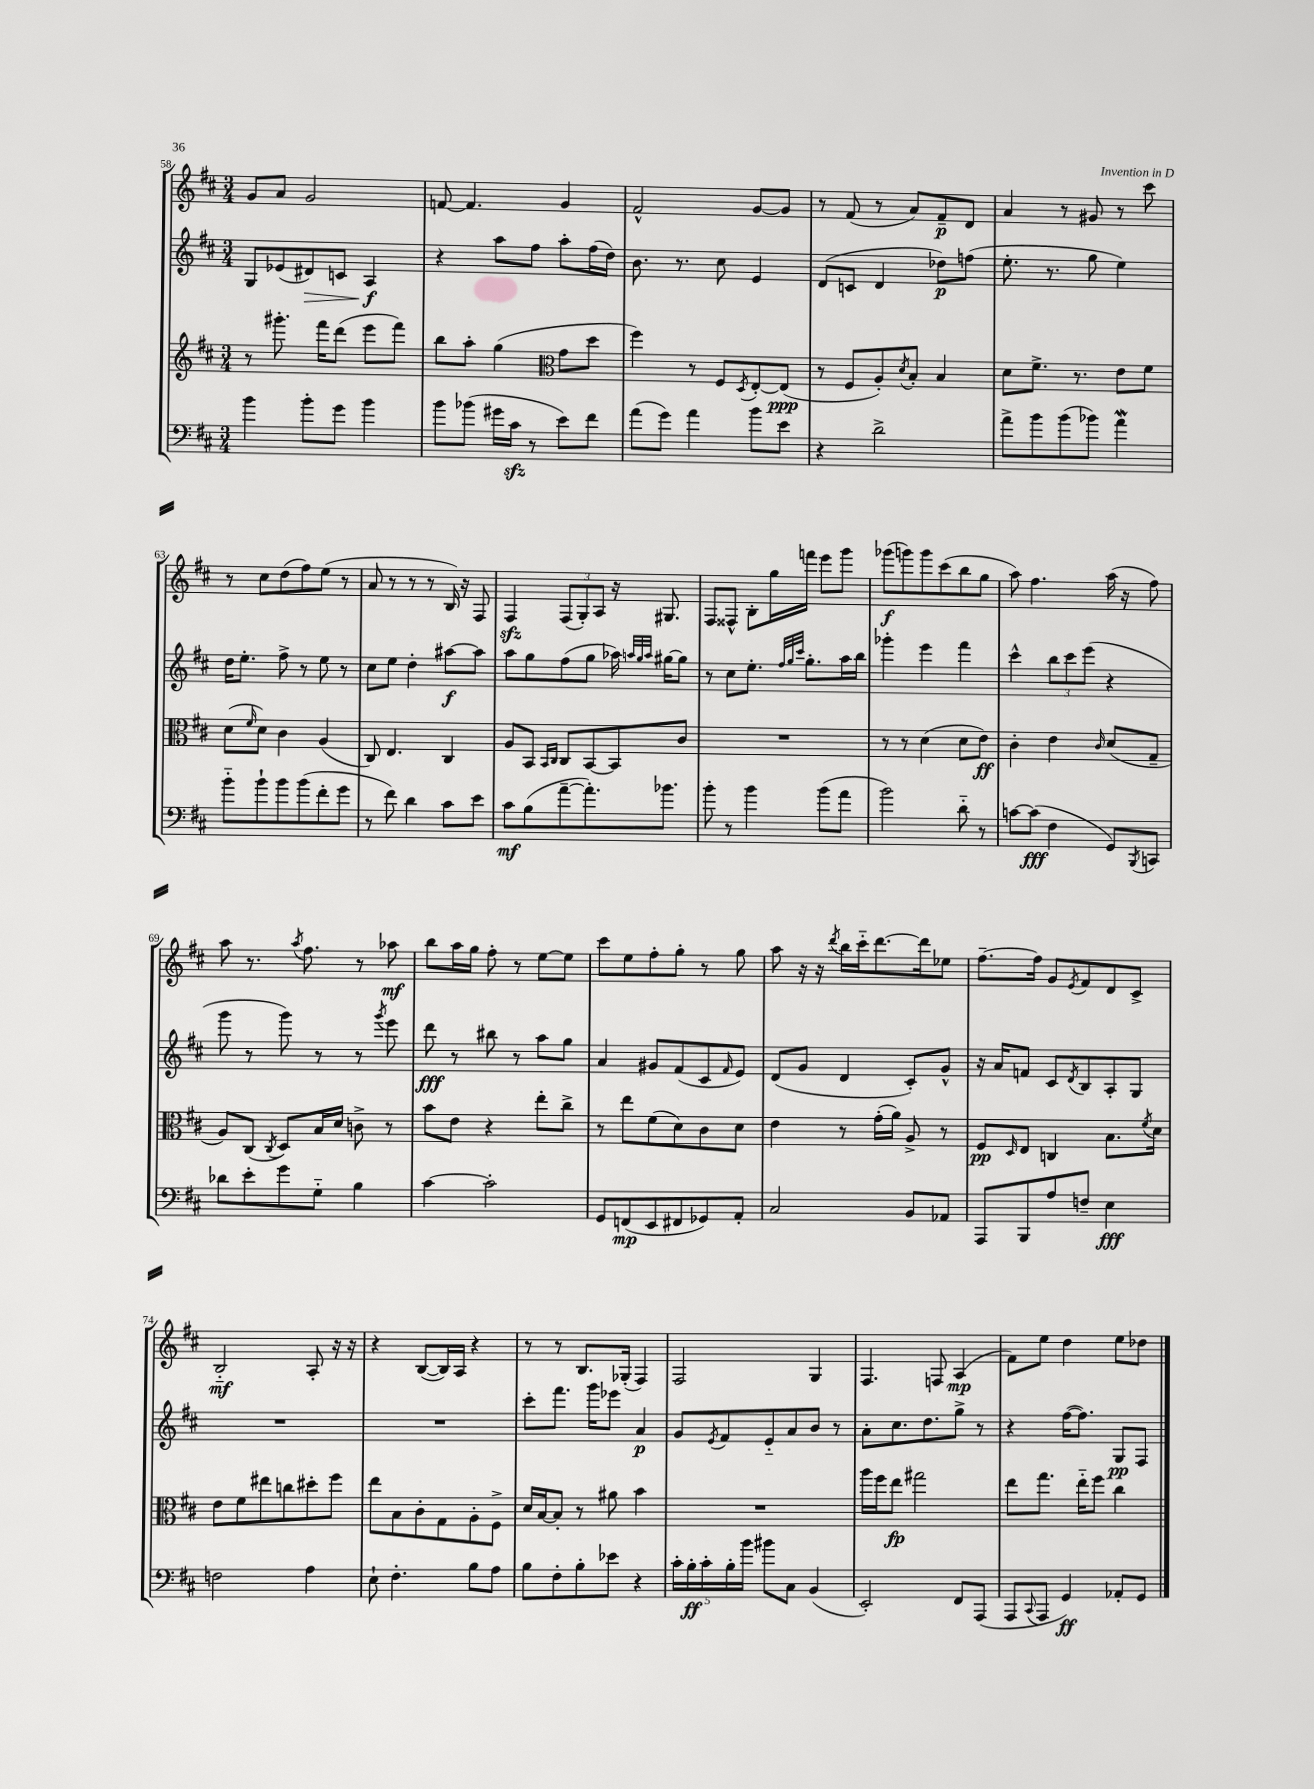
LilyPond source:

<<
\new StaffGroup <<
\new Staff = "s0" {
    \clef treble \key d \major \numericTimeSignature \time 3/4
    g'8 a'8 g'2 |
    f'8~ f'4. g'4 |
    fis'2-^ g'8~ g'8 |
    r8 fis'8( r8 a'8) fis'8--\p d'8 |
    a'4 r8 gis'8 r8 cis'''8 |
    r8 cis''8 d''8( fis''8) e''8( r8 |
    a'8 r8 r8 r8 b16) r16 fis8 |
    fis4\sfz \tuplet 3/2 { fis8( g8-.) a8 } r16 gis8. |
    fis8 fisis8-^ b8-. g''16 f'''16 e'''8 g'''8 |
    ges'''8\f( g'''8) g'''8 cis'''8( b''8 g''8 |
    a''8) fis''4. a''16( r16 fis''8) |
    a''8 r8. \acciaccatura { a''8 } fis''8. r8 aes''8\mf |
    b''8 a''16 g''16 fis''8-. r8 e''8~ e''8 |
    cis'''8 e''8 fis''8-. g''8-. r8 g''8 |
    a''8 r16 r16 \acciaccatura { d'''8 } b''16 cis'''16-_ d'''8.~ d'''16 ees''8 |
    fis''8.~-- fis''16 g'8 \acciaccatura { e'8 } fis'8 d'8 cis'8-> |
    b2-_\mf a8-. r16 r16 |
    r4 b8~( b16) a16 r4 |
    r8 r8 b8. ges16-.( fis4) |
    fis2 g4 |
    fis4. f8 a4\mp( |
    fis'8) e''8 d''4 e''8 des''8 \bar "|." |
}
\new Staff = "s1" {
    \clef treble \key d \major \numericTimeSignature \time 3/4
    g8 ees'8( dis'8\>) c'8 a4\f\! |
    r4 a''8 fis''8 a''8-. fis''16( d''16) |
    b'8. r8. cis''8 e'4 |
    d'8( c'8 d'4 des''8\p) f''8( |
    e''8.-. r8. g''8 e''4) |
    d''16 e''8.-. fis''8-> r8 e''8 r8 |
    cis''8 e''8 d''4-. ais''8~\f ais''8 |
    a''8 g''8 fis''8( g''8 aes''16) \grace { a''32 g''32 a''32 } gis''16~ gis''8 |
    r8 cis''8 e''8.-. \grace { fis''32 g''32 cis'''32 } g''8.-. a''16 b''16 |
    ges'''4-. e'''4 fis'''4 |
    cis'''4-^ \tuplet 3/2 { b''8 cis'''8 e'''8( } r4 |
    g'''8 r8 g'''8) r8 r8 \acciaccatura { g'''8 } e'''8 |
    d'''8\fff r8 bis''8 r8 a''8 g''8 |
    a'4 gis'8 fis'8( cis'8 \grace { fis'16 } e'8) |
    d'8( g'8 d'4 cis'8-.) g'8-^ |
    r16 a'16 f'8 cis'8 \acciaccatura { d'8 } b8 a8-. g8 |
    R2. |
    R2. |
    cis'''8-. fis'''8. g'''16 ees'''8 a'4\p |
    g'8 \acciaccatura { e'8 } fis'8 e'8-_ a'8 b'8 r8 |
    a'8-. cis''8. d''8. g''8-> r8 |
    r4 fis''16~( fis''8.) g8\pp fis8 \bar "|." |
}
\new Staff = "s2" {
    \clef treble \key d \major \numericTimeSignature \time 3/4
    r8 gis'''8.-. fis'''16 d'''8( e'''8 fis'''8) |
    b''8 a''8-. g''4( \clef alto g'8 d''8 |
    fis''4) r8 fis8 \acciaccatura { d8 } e8~-. e8\ppp( |
    r8 fis8 a8-.) \acciaccatura { d'8 } b8-. b4 |
    d'8 fis'8.-> r8. e'8 fis'8 |
    d'8( \grace { fis'16 } d'8) cis'4 a4( |
    cis8) e4. cis4 |
    a8 b,8 \grace { b,16 cis16 } cis8 b,8~ b,8 cis'8 |
    R2. |
    r8 r8 d'4( d'8 e'8\ff) |
    cis'4-. e'4 \grace { cis'16 } d'8( g8-- |
    a8) cis8( \acciaccatura { cis8 } d8) b16 d'16 c'8-> r8 |
    b'8 e'8 r4 e''8-. cis''8-> |
    r8 e''8 fis'8( d'8) cis'8 d'8 |
    e'4 r8 g'16-.( a'16) a8-> r8 |
    fis8\pp \grace { d16 } e8 c4 b8. \acciaccatura { fis'8 } d'16 |
    e'8 fis'8 eis''8 c''8 dis''8-. fis''8 |
    e''8 b8 cis'8-. g8 a8-. fis8-> |
    d'16 b16~ b8-. r8 ais'8 b'4 |
    R2. |
    a''16 fis''16 e''8\fp gis''2 |
    e''8 g''8. e''16-_ fis''8 cis''4 \bar "|." |
}
\new Staff = "s3" {
    \clef bass \key d \major \numericTimeSignature \time 3/4
    b'4 b'8-. g'8 b'4 |
    b'8 bes'8( gis'16 cis'16\sfz r8 e'8) fis'8 |
    a'8( g'8) a'4 b'8 e'8 |
    r4 d'2-> |
    a'8-> b'8 b'8( bes'8) a'4\mordent |
    b'8-_ b'8-! b'8 b'8( fis'8-. g'8 |
    r8 fis'8) d'4 cis'8 e'8 |
    cis'8\mf b8( a'8~-- a'8.-.) bes'8. |
    b'8-. r8 b'4 b'8( a'8 |
    b'2) d'8-_ r8 |
    c'8~ c'8\fff( fis4 g,8) \acciaccatura { b,,8 } c,8 |
    des'8 e'8-. g'8 g8-_ b4 |
    cis'4~ cis'2-. |
    g,8 f,8\mp( e,8 fis,8 ges,8) a,8-. |
    cis2 b,8 aes,8 |
    a,,8 b,,8 a8 f8-- e4\fff |
    f2 a4 |
    e8-! fis4.-. b8 a8 |
    b8 fis8-. b8-. ees'8 r4 |
    \tuplet 5/4 { cis'16-. b16-.\ff cis'16-. b16-. b'16 } bis'8 cis8 b,4( |
    e,2-.) fis,8 a,,8( |
    a,,8 \appoggiatura { cis,8 } a,,8 g,4\ff) aes,8-. g,8 \bar "|." |
}
>>
>>
\layout { \context { \Score currentBarNumber = #58 } }
